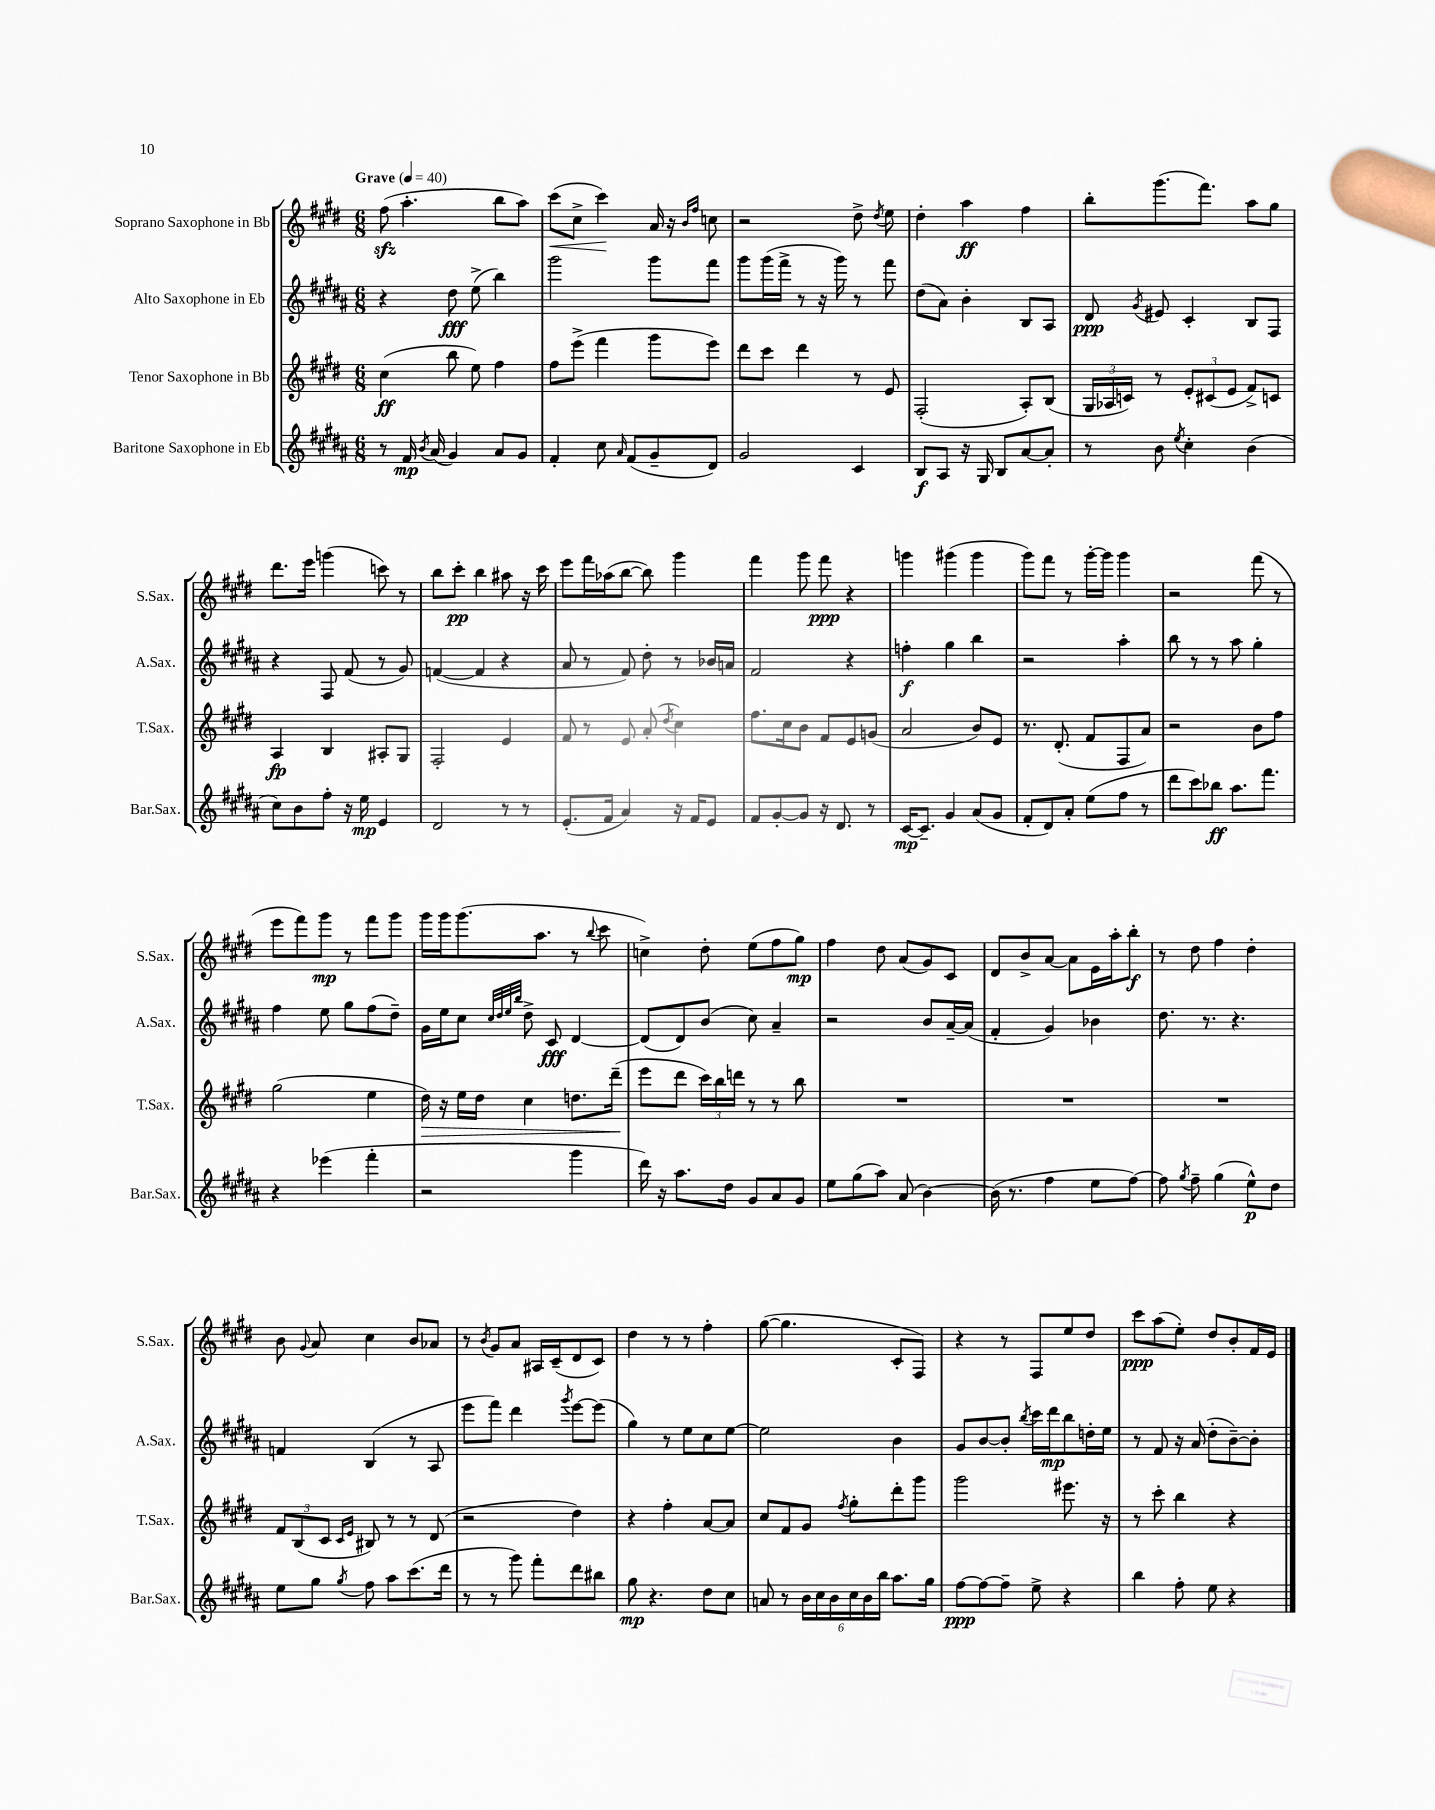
<<
\new StaffGroup <<
\new Staff = "s0" \with { instrumentName = "Soprano Saxophone in Bb" shortInstrumentName = "S.Sax." } {
    \clef treble \key e \major \numericTimeSignature \time 6/8 \tempo "Grave" 4 = 40
    \autoBeamOff fis''8\sfz( a''4.-. b''8[ a''8]) |
    cis'''8[\<( cis''8]-> cis'''4\!) a'16 r16 \grace { b'16[ fis''16] } c''8 |
    r2 dis''8-> \acciaccatura { dis''8 } e''8 |
    dis''4-. a''4\ff fis''4 |
    b''8[-. gis'''8.( fis'''8.]) a''8[ gis''8] |
    dis'''8.[ e'''16] g'''4( c'''8) r8 |
    b''8[ cis'''8]-.\pp b''4 ais''8 r16 cis'''16 |
    e'''8[ fis'''16 aes''16( b''8]~ b''8) gis'''4 |
    fis'''4 gis'''8 fis'''8\ppp r4 |
    g'''4 gis'''4( gis'''4 |
    gis'''8[) fis'''8] r8 gis'''16[~-. gis'''16] gis'''4 |
    r2 fis'''8( r8 |
    e'''8[ fis'''8) gis'''8]\mp r8 fis'''8[ gis'''8] |
    gis'''16[ gis'''16 gis'''8.( a''8.] r8 \appoggiatura { b''8 } cis'''8 |
    c''4->) dis''8-. e''8[( fis''8 gis''8]\mp) |
    fis''4 dis''8 a'8[( gis'8) cis'8] |
    dis'8[ b'8-> a'8]~ a'8[ e'16 a''16-. b''8]-.\f |
    r8 dis''8 fis''4 dis''4-. |
    b'8 \appoggiatura { gis'8 } a'8 cis''4 b'8[ aes'8] |
    r8 \acciaccatura { b'8 } gis'8[ a'8] ais16[ cis'16--( dis'8 cis'8]) |
    dis''4 r8 r8 fis''4-. |
    gis''8~( gis''4. cis'8[-. fis8]) |
    r4 r8 fis8[ e''8 dis''8] |
    cis'''8[\ppp a''8( e''8]-.) dis''8[ b'8-. fis'16 e'16] \bar "|." |
}
\new Staff = "s1" \with { instrumentName = "Alto Saxophone in Eb" shortInstrumentName = "A.Sax." } {
    \clef treble \key b \major \numericTimeSignature \time 6/8
    \autoBeamOff r4 dis''8\fff e''8->( b''4) |
    gis'''2 gis'''8[ fis'''8] |
    gis'''8[ gis'''16( fis'''16]-> r8 r16 gis'''16) r8 fis'''8 |
    dis''8[( ais'8]) b'4-. b8[ ais8] |
    dis'8\ppp \acciaccatura { gis'8 } eis'8 cis'4-. b8[ fis8] |
    r4 fis8 fis'8( r8 gis'8) |
    f'4~( f'4 r4 |
    ais'8 r8 fis'8) dis''8-. r8 bes'16[ a'16] |
    fis'2 r4 |
    f''4-.\f gis''4 b''4 |
    r2 ais''4-. |
    b''8 r8 r8 ais''8 gis''4-. |
    fis''4 e''8 gis''8[ fis''8( dis''8]--) |
    gis'16[ e''16 cis''8] \grace { cis''32[ dis''32 e''32 b''32] } dis''8-> cis'8\fff dis'4~ |
    dis'8[( dis'8) b'8]( cis''8) ais'4-- |
    r2 b'8[ ais'16~-- ais'16]( |
    fis'4-. gis'4) bes'4 |
    dis''8. r8. r4. |
    f'4 b4( r8 ais8 |
    e'''8[ fis'''8]) dis'''4 \acciaccatura { gis'''8 } e'''8[~ e'''8]( |
    gis''4) r8 e''8[ cis''8 e''8]~ |
    e''2 b'4 |
    gis'8[ b'8~ b'8]-. \acciaccatura { b''8 } cis'''16[ dis'''16\mp b''8 d''16-. e''16] |
    r8 fis'8 r16 ais'16( dis''8[-. b'8~--) b'8]-. \bar "|." |
}
\new Staff = "s2" \with { instrumentName = "Tenor Saxophone in Bb" shortInstrumentName = "T.Sax." } {
    \clef treble \key e \major \numericTimeSignature \time 6/8
    \autoBeamOff cis''4\ff( b''8 e''8) fis''4 |
    fis''8[ e'''8]->( fis'''4 gis'''8[ e'''8]) |
    dis'''8[ cis'''8] dis'''4 r8 e'8 |
    fis2-.( a8[-.) b8]( |
    \tuplet 3/2 { gis16[ aes16 c'16]) } r8 \tuplet 3/2 { e'8[-. cis'8( e'8] } fis'8[->) c'8] |
    a4\fp b4 ais8[-. gis8] |
    fis2-. e'4 |
    fis'8 r8 e'8 a'8-.( \acciaccatura { dis''8 } cis''4) |
    fis''8.[ cis''16 b'8] fis'8[ e'8 g'8]( |
    a'2 b'8[) e'8] |
    r8. dis'8.-.( fis'8[ fis8 a'8]) |
    r2 b'8[ fis''8] |
    gis''2( e''4 |
    dis''16\>) r16 e''16[ dis''16] cis''4 d''8.[ dis'''16]--\!( |
    e'''8[ dis'''8] \tuplet 3/2 { cis'''16[) b''16 d'''16] } r8 r8 b''8 |
    R2. |
    R2. |
    R2. |
    \tuplet 3/2 { fis'8[ b8( cis'8] } \grace { cis'16[ e'16] } bis8) r8 r8 dis'8( |
    r2 dis''4) |
    r4 fis''4-. a'8[~ a'8] |
    cis''8[ fis'8 gis'8] \acciaccatura { fis''8 } gis''8[-. dis'''8-. gis'''8] |
    gis'''2 eis'''8. r16 |
    r8 cis'''8-. b''4 r4 \bar "|." |
}
\new Staff = "s3" \with { instrumentName = "Baritone Saxophone in Eb" shortInstrumentName = "Bar.Sax." } {
    \clef treble \key b \major \numericTimeSignature \time 6/8
    \autoBeamOff r8 fis'16\mp \acciaccatura { b'8 } ais'16( gis'4) ais'8[ gis'8] |
    fis'4-. cis''8 \grace { ais'16 } fis'8[( gis'8-- dis'8]) |
    gis'2 cis'4 |
    b8[\f ais8] r16 gis16 b8[ ais'8~ ais'8]-. |
    r8 b'8 \acciaccatura { e''8 } cis''4-. b'4( |
    cis''8[) b'8 fis''8]-. r16 e''16\mp e'4 |
    dis'2 r8 r8 |
    e'8.[-.( fis'16] ais'4) r16 fis'16[ e'8] |
    fis'8[ gis'8~-. gis'8] r16 dis'8. r8 |
    cis'16[~\mp cis'8.]-- gis'4 ais'8[( gis'8] |
    fis'8[-. dis'8) ais'8]-. e''8[( fis''8] r8 |
    dis'''8[ cis'''8) bes''8]\ff ais''8.[ fis'''8.] |
    r4 ees'''4( fis'''4-. |
    r2 gis'''4 |
    dis'''16) r16 ais''8.[ dis''16] gis'8[ ais'8 gis'8] |
    e''8[ gis''8( ais''8]) ais'8( b'4~) |
    b'16( r8. fis''4 e''8[ fis''8]~) |
    fis''8 \acciaccatura { gis''8 } fis''8-- gis''4( e''8[-^\p) dis''8] |
    e''8[ gis''8] \acciaccatura { gis''8 } fis''8 ais''8[ cis'''8.( dis'''16] |
    r8 r8 gis'''8) fis'''8[-. dis'''8 bis''8] |
    gis''8\mp r4. dis''8[ cis''8] |
    a'8 r8 \tuplet 6/4 { b'16[ cis''16 b'16 cis''16 b'16 b''16] } ais''8.[ gis''16] |
    fis''8[~\ppp fis''8~ fis''8]-- e''8-> r4 |
    b''4 fis''8-. e''8 r4 \bar "|." |
}
>>
>>
\layout { \context { \Score \remove "Bar_number_engraver" } }
